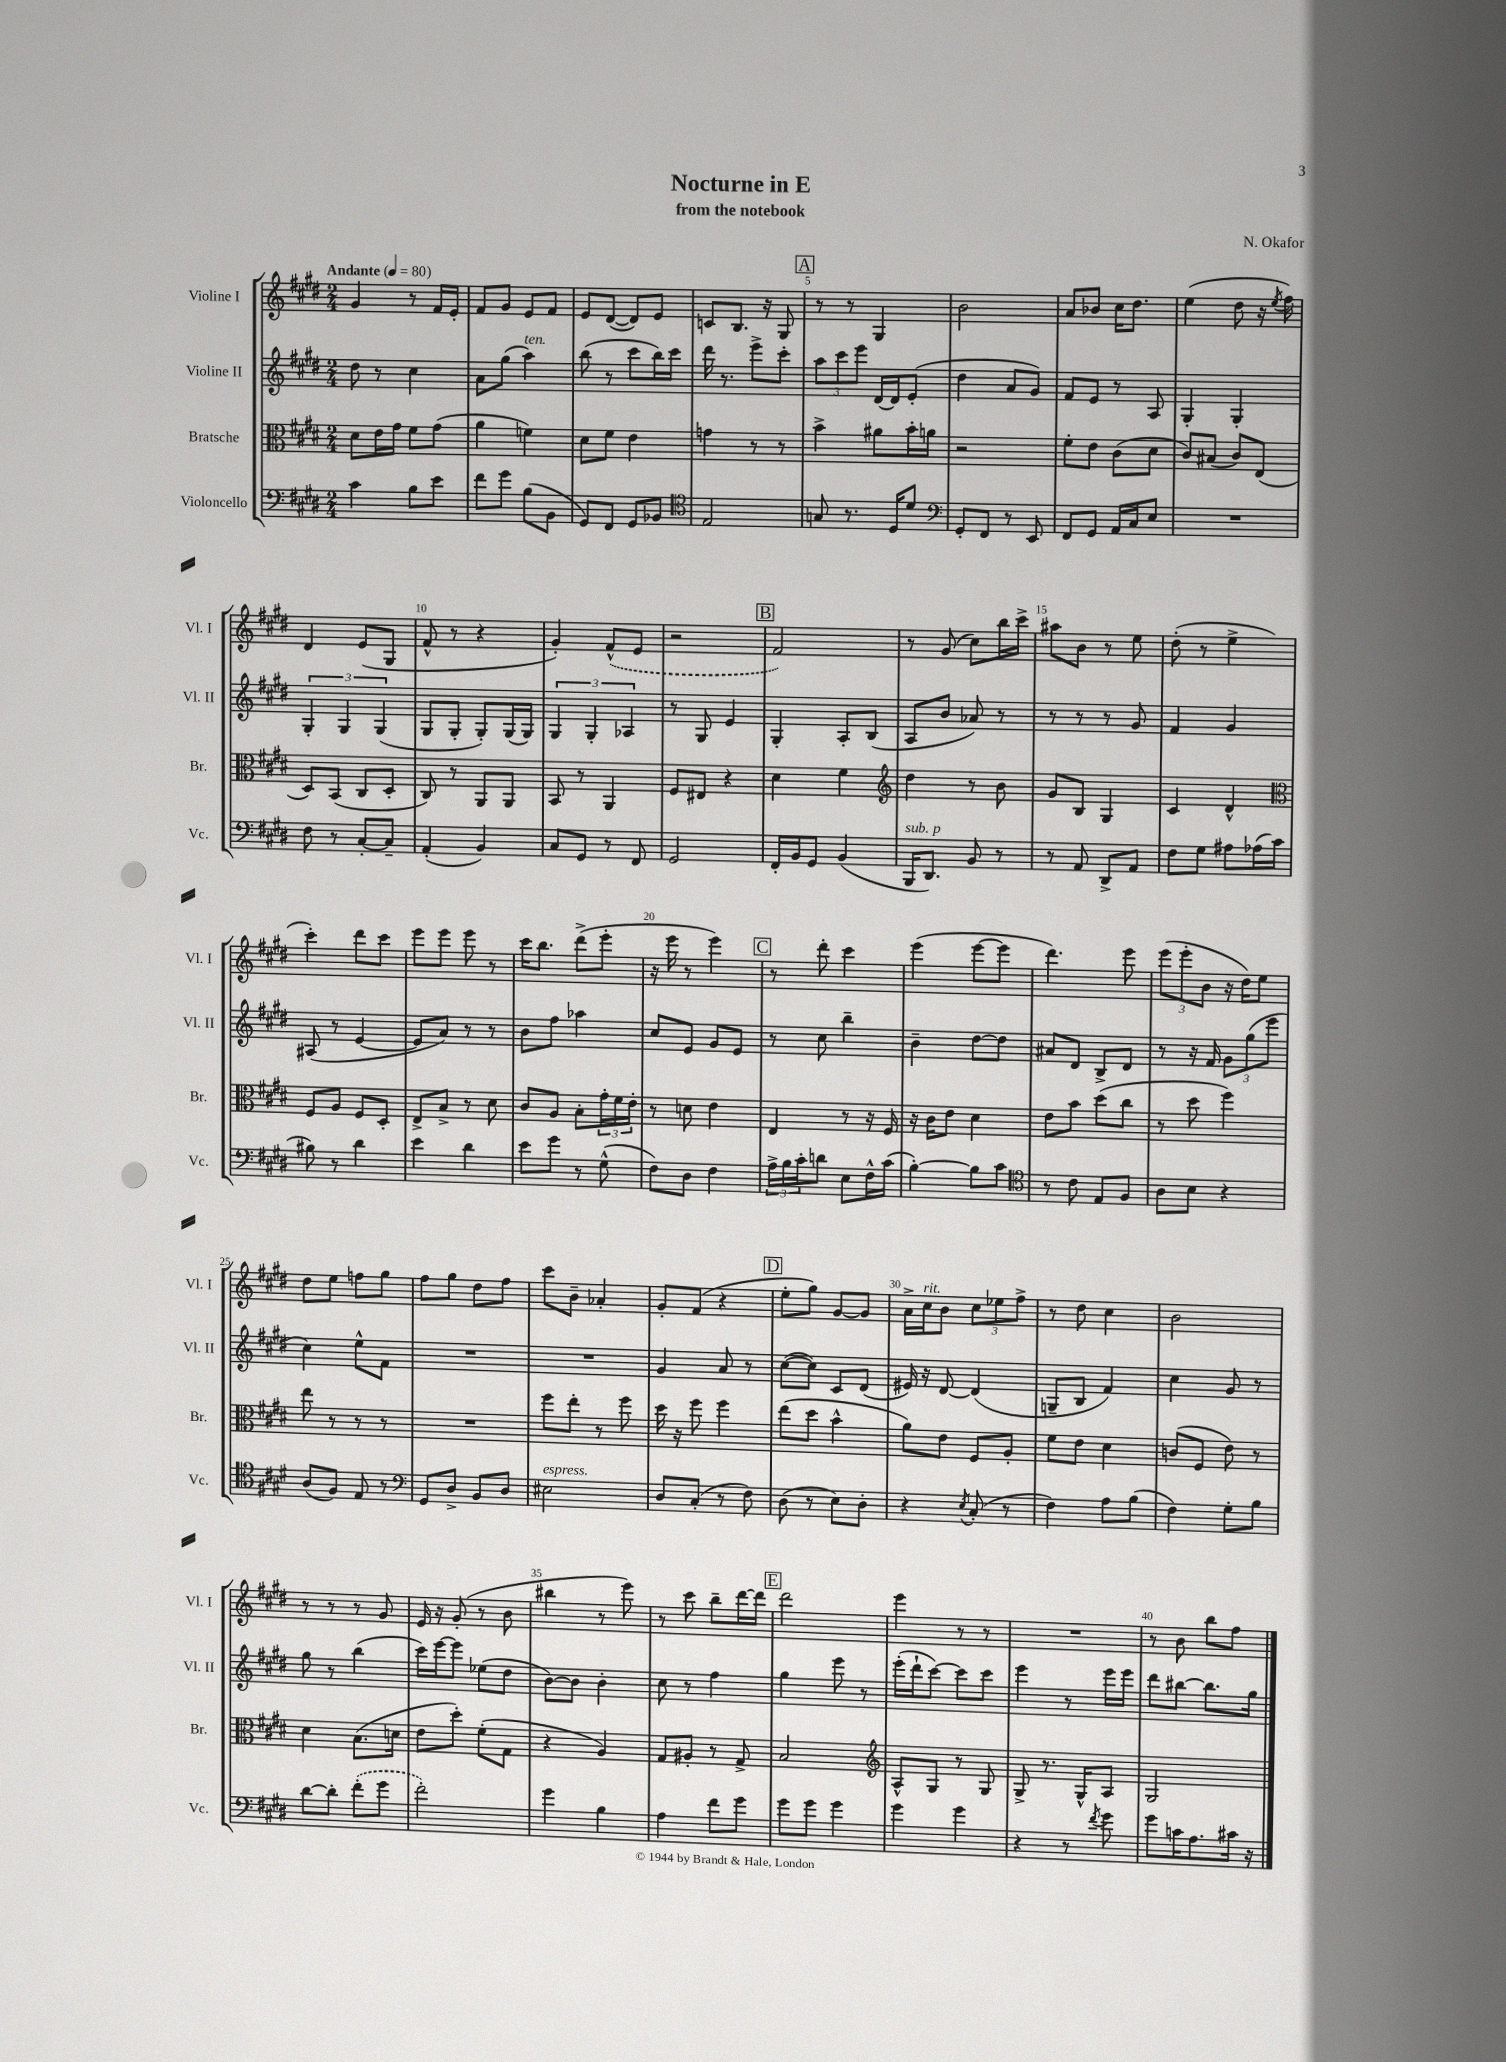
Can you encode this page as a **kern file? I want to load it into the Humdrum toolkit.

**kern	**kern	**kern	**kern
*staff4	*staff3	*staff2	*staff1
*clefF4	*clefC3	*clefG2	*clefG2
*k[f#c#g#d#]	*k[f#c#g#d#]	*k[f#c#g#d#]	*k[f#c#g#d#]
*M2/4	*M2/4	*M2/4	*M2/4
*MM80	*MM80	*MM80	*MM80
4c#	8d#	8dd#	4g#
.	16e	8r	.
.	16g#	.	.
8B	8f#	4cc#	8r
8e	(8g#	.	16f#
.	.	.	16e'
=	=	=	=
8f#	4a	8a	8f#
8g#	.	(8gg#	8g#
(8B	4f)	4aa)	8e
8BB	.	.	8f#
=	=	=	=
8GG#)	8d#	(8bb	8e
8FF#	8f#	8r	([8d#
8GG#	4e	8ccc#	8d#])
8BB-	.	16bb)	8e
.	.	16ccc#	.
=	=	=	=
*clefC4	*	*	*
2E	4g	16ddd#	8c
.	.	8.r	.
.	.	.	8.B
.	8r	8eee^	.
.	.	.	16r
.	8r	8ccc#'	8G#
=	=	=	=
8G	4b^	12aa	8r
.	.	12ccc#	.
8.r	.	.	8r
.	.	12eee	.
.	8a#	[16d#	4G#
16D#	.	16d#]	.
8d#	16b'	(8e'	.
.	16a	.	.
=	=	=	=
*clefF4	*	*	*
8GG#'	2r	4dd#	2b
8FF#	.	.	.
8r	.	8a	.
8EE	.	8g#)	.
=	=	=	=
8FF#	8f#'	8f#	8a
8GG#	8e	8e	8b-
16AA	(8c#	8r	16cc#
16C#	.	.	8.dd#
8E	8d#	8A	.
=	=	=	=
2r	8c#)	4G#'	(4ee
.	(8B#	.	.
.	8c#)	4G#'	8dd#
.	(8E	.	16r
.	.	.	8qee
.	.	.	16ff#)
=	=	=	=
8F#	8D#)	6G#'	4d#
8r	(8BB	.	.
.	.	6G#	.
[8C#'	8C#	.	(8e
.	.	(6G#	.
8C#~]	8D#'	.	8G#
=	=	=	=
(4AA'	8C#)	8G#	8f#^^
.	8r	8G#'	8r
4BB)	8AA	8G#')	4r
.	8AA	(16G#	.
.	.	16G#)	.
=	=	=	=
8C#	8BB	6G#	4g#')
8GG#	8r	.	.
.	.	6G#'	.
8r	4AA	.	(8f#^^
.	.	6A-	.
8FF#	.	.	8e
=	=	=	=
2GG#	8F#	8r	2r
.	8E#	8G#	.
.	4r	4e	.
=	=	=	=
16FF#'	4d#	4G#'	2f#)
16BB	.	.	.
8GG#	.	.	.
(4BB	4f#	8A'	.
.	.	(8B	.
=	=	=	=
*	*clefG2	*	*
16BBB	4dd#	8A	8r
8.DD#)	.	.	.
.	.	8b	(8g#
8BB	8r	8a-)	8cc#)
8r	8b	8r	16bb
.	.	.	16ccc#^
=	=	=	=
8r	8g#	8r	8aa#
8AA	8B	8r	8b
8DD#^	4G#	8r	8r
8AA	.	8g#	8ee
=	=	=	=
8F#	4c#	4f#	(8dd#'
8G#	.	.	8r
8A#	4d#^^	4g#	4ee^
(16A-	.	.	.
16c#	.	.	.
=	=	=	=
*	*clefC3	*	*
8B#)	8F#	(8A#	4ccc#')
8r	8A	8r	.
4d#	8F#	[4e	8ddd#
.	8D#'	.	8ccc#
=	=	=	=
4e	8E^	8e]	8eee
.	8B^	8a)	8eee
4d#	8r	8r	8eee
.	8d#	8r	8r
=	=	=	=
8e	8c#	8b	16ccc#
.	.	.	8.bb
8g#	8A	8ff#	.
8r	8B'	4aa-	(8ddd#^
(8G#^^	24g#'	.	8eee'
.	24f#	.	.
.	24e'	.	.
=	=	=	=
8F#)	8r	8cc#	16r
.	.	.	16eee
8D#	8d	8e	8r
4F#	4e	8g#	4eee)
.	.	8e	.
=	=	=	=
24A^	4E	8r	8r
24B	.	.	.
24c#'	.	.	.
8d	.	8cc#	8ddd#'
8E	8r	4bb~	4ccc#
16F#^^	16r	.	.
(16c#	16F#	.	.
=	=	=	=
[4B')	16r	4b~	(4eee
.	16c#	.	.
.	8e	.	.
8B]	4d#	[8dd#	[8eee
8c#	.	8dd#]	8eee]
=	=	=	=
*clefC4	*	*	*
8r	8e	8a#	4.ddd#)
8c#	8b	8d#	.
8E	(8dd#	8B^	.
8F#	8cc#	8d#	8eee
=	=	=	=
8A	8r	8r	(12eee
.	.	.	12eee'
8B	8dd#	16r	.
.	.	.	12b
.	.	16f#	.
4r	4ff#)	12g#	16r
.	.	.	16dd#)
.	.	(12gg#	.
.	.	.	8ee
.	.	12eee	.
=	=	=	=
(8A	8ee	4cc#)	8dd#
8F#)	8r	.	8ee
8E	8r	8ee^^	8ff
8r	8r	8f#	8gg#
=	=	=	=
*clefF4	*	*	*
8GG#	2r	2r	8ff#
8D#^	.	.	8gg#
8BB	.	.	8dd#
8D#	.	.	8ff#
=	=	=	=
2E#	8ff#	2r	8ccc#
.	8ee'	.	8b~
.	8r	.	4a-'
.	8ff#	.	.
=	=	=	=
8D#	16dd#	4g#	8g#'
.	16r	.	.
(8C#'	8ff#	.	(8f#
8r	4ff#	8a	4r
8F#)	.	8r	.
=	=	=	=
(8D#	(8ee	([8cc#	8ee'
8r	8dd#	8cc#])	8gg#)
8E)	4b^^	8c#	[8g#
8D#'	.	(8d#	8g#]
=	=	=	=
4r	8a)	16e#)	16a^
.	.	16r	16cc#
.	8e	[8d#	8b
8qE	.	.	.
(8C#'	8F#	(4d#]	12cc#
.	.	.	12ee-
8r	8A'	.	.
.	.	.	12ff#^
=	=	=	=
4F#)	8f#	8G~	8r
.	8e	8B	8dd#
8A	4d#	4f#)	4cc#
(8B	.	.	.
=	=	=	=
4F#)	(8c	4cc#	2b
.	8F#	.	.
8G#'	8e)	8g#	.
8B	8r	8r	.
=	=	=	=
[8d#	4d#	8gg#	8r
8d#']	.	8r	8r
(8f#'	(8.B	(4bb	8r
8g#	.	.	8g#
.	16d	.	.
=	=	=	=
2f#')	8e	16ccc#)	16e
.	.	[16eee	16r
.	8dd#')	8eee]	(8g#'
.	(8f#'	(8ee-	8r
.	8G#	8dd#	8b
=	=	=	=
4g#	4r	[8b)	4bb#
.	.	8b]	.
4B	4A)	4b'	8r
.	.	.	8eee)
=	=	=	=
4A	8G#	8cc#	8r
.	8A#'	8r	8ccc#
8f#	8r	4ff#	8bb~
8g#	8G#^	.	[16ddd#
.	.	.	16ddd#]
=	=	=	=
8g#	2B	4gg#	2ddd#
8g#	.	.	.
4g#	.	8eee	.
.	.	8r	.
=	=	=	=
*	*clefG2	*	*
4g#	8A^^	(16eee'	4eee
.	.	16ddd#`	.
.	8G#	[8ccc#)	.
4g#	8r	8ccc#]	8r
.	8G#	8ccc#	8r
=	=	=	=
4r	8G#^	4eee	2r
.	8.r	.	.
8r	.	8r	.
.	16G#^^	.	.
8qf#	.	.	.
8g#	8A	16eee	.
.	.	16eee	.
=	=	=	=
8g#	2G#	8ddd#	8r
16c	.	[8bb#	8b
8.A	.	.	.
.	.	8.bb#]	8bb
16c#	.	.	8ff#
16r	.	16gg#	.
==	==	==	==
*-	*-	*-	*-
